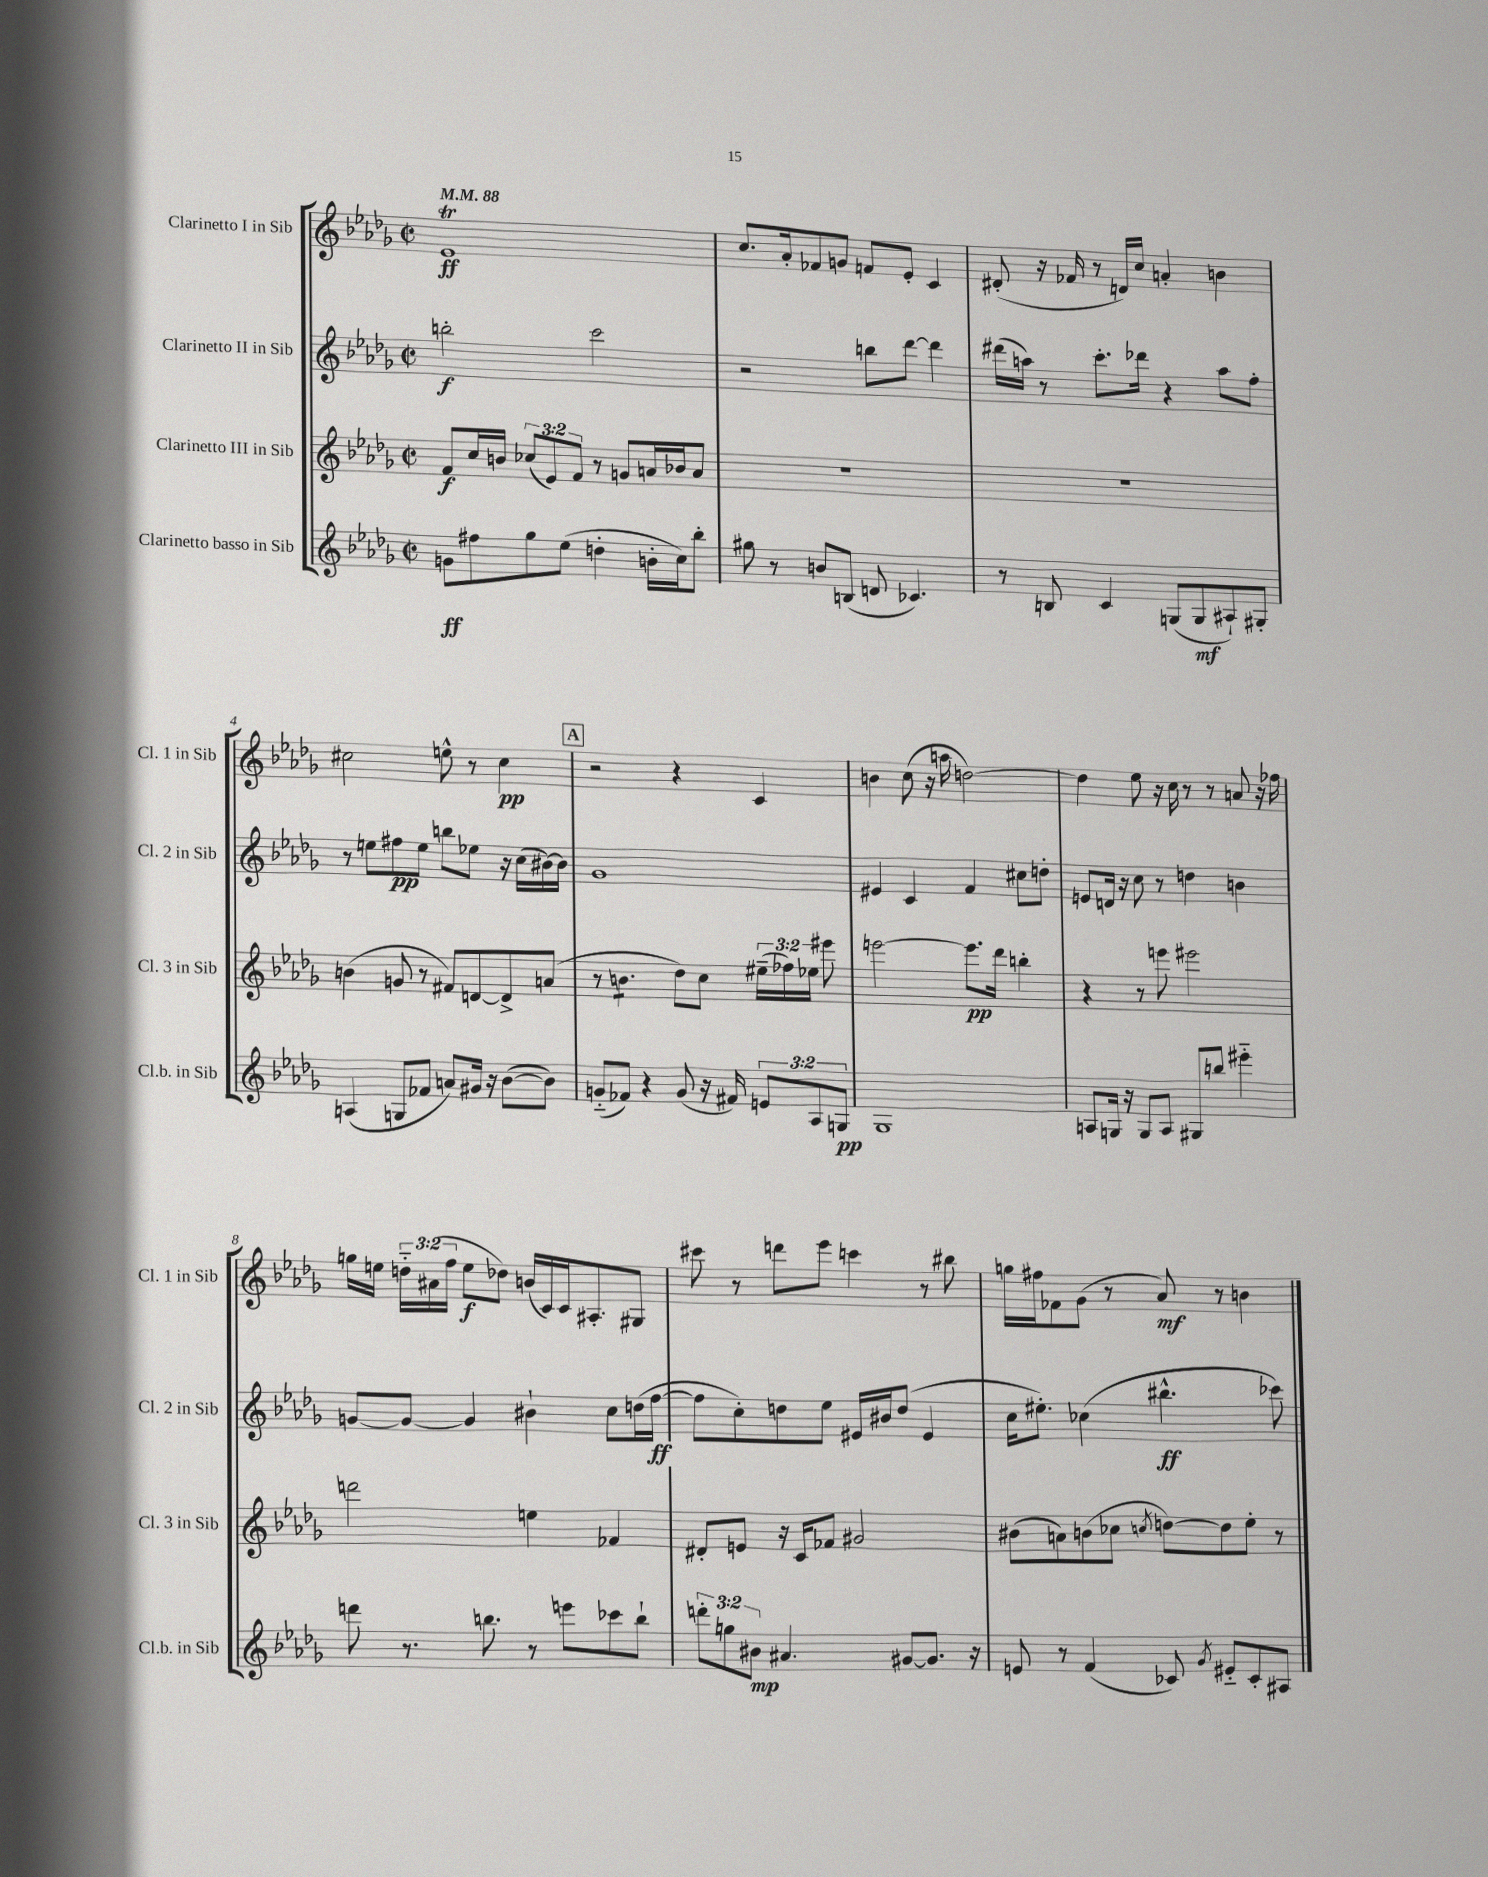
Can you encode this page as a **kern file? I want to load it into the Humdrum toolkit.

**kern	**kern	**kern	**kern
*staff4	*staff3	*staff2	*staff1
*clefG2	*clefG2	*clefG2	*clefG2
*k[b-e-a-d-g-]	*k[b-e-a-d-g-]	*k[b-e-a-d-g-]	*k[b-e-a-d-g-]
*M2/2	*M2/2	*M2/2	*M2/2
*met(c|)	*met(c|)	*met(c|)	*met(c|)
*MM88	*MM88	*MM88	*MM88
8g	8f	2bb'	1e-
8ff#	16cc	.	.
.	16b	.	.
8gg-	(12cc-	.	.
.	12e-)	.	.
(8ee-	.	.	.
.	12f	.	.
4dd'	8r	2ccc	.
.	8g	.	.
16b'	16a	.	.
16cc)	16b-	.	.
8bb-'	8a	.	.
=	=	=	=
8gg#	1r	2r	8.cc
8r	.	.	.
.	.	.	16a-'
8b	.	.	8f-
(8B	.	.	8g
8d	.	8bb	8f
4.c-)	.	[8ddd-	8e-'
.	.	4ddd-]	4c
=	=	=	=
8r	1r	(16ddd#	(8d#'
.	.	16aa)	.
8B	.	8r	16r
.	.	.	16f-
4c	.	8.ccc'	8r
.	.	.	16d)
.	.	16ddd-	16cc
(8G	.	4r	4a'
8G	.	.	.
8A#`)	.	8aa	4b
8G#'	.	8ff'	.
=	=	=	=
(4A	(4b	8r	2cc#
.	.	8ee	.
8G	8g	8ff#	.
8f-	8r	8ee	.
8a)	8f#)	8bb	8ee^^
16g#	[8d	8ee-	8r
16r	.	.	.
([8b-	8d^]	16r	4cc#
.	.	(16cc	.
8b-])	(8a	[16b#)	.
.	.	16b#]	.
=	=	=	=
(8g'~	8r	1g-	2r
8f-)	4.b	.	.
4r	.	.	.
(8g	8dd-)	.	4r
16r	8cc	.	.
16f#)	.	.	.
12e	(24ee#~	.	4c
.	24ff-)	.	.
12A-	24ee-	.	.
.	8eee#	.	.
12G	.	.	.
=	=	=	=
1G-	[2eee	4e#	4b
.	.	4c	(8cc
.	.	.	16r
.	.	.	16aa
.	8.eee]	4f	[2dd)
.	16ddd-	.	.
.	4bb'	8cc#	.
.	.	8dd'	.
=	=	=	=
8A	4r	8e	4dd]
16G	.	16d	.
16r	.	16r	.
8G	8r	8cc	8ee-
8A	8eee	8r	16r
.	.	.	16cc
8G#	2eee#	4dd	8r
8bb	.	.	8r
4eee#'~	.	4b	8a
.	.	.	16r
.	.	.	16ff-
=	=	=	=
8ddd	2ddd	[8g	16gg
.	.	.	16ee
8.r	.	8g_	24dd'~
.	.	.	(24a#
.	.	.	24ff
.	.	4g]	8ee
8.bb	.	.	.
.	.	.	8dd-)
8r	4ee	4b#`	(16b
.	.	.	16c)
8eee	.	.	16c
.	.	.	8.A#'
8ccc-	4f-	8cc	.
8bb`	.	(16dd	8G#
.	.	[16ff	.
=	=	=	=
12ddd'	8d#'	8ff]	8ccc#
12gg	.	.	.
.	8e	8cc')	8r
12b#	.	.	.
4.a#	16r	8dd	8ddd
.	16c	.	.
.	8f-	8ee-	8eee-
.	2g#	16e#	4ccc
.	.	16b#	.
[8g#	.	(8dd	.
8.g#]	.	4e#	8r
.	.	.	8bb#
16r	.	.	.
=	=	=	=
8e	(8b#	16cc	16gg
.	.	8.ee#')	16ff#
8r	8a)	.	8f-
(4f	(8b	(4cc-	(8g-
.	8cc-	.	8r
.	8qcc	.	.
8c-)	[8dd)	4.bb#^^	8a-)
8qg-	.	.	.
8e#'~	8dd]	.	8r
8c-'	8ee-'	.	4b
8A#	8r	8ccc-)	.
==	==	==	==
*-	*-	*-	*-
